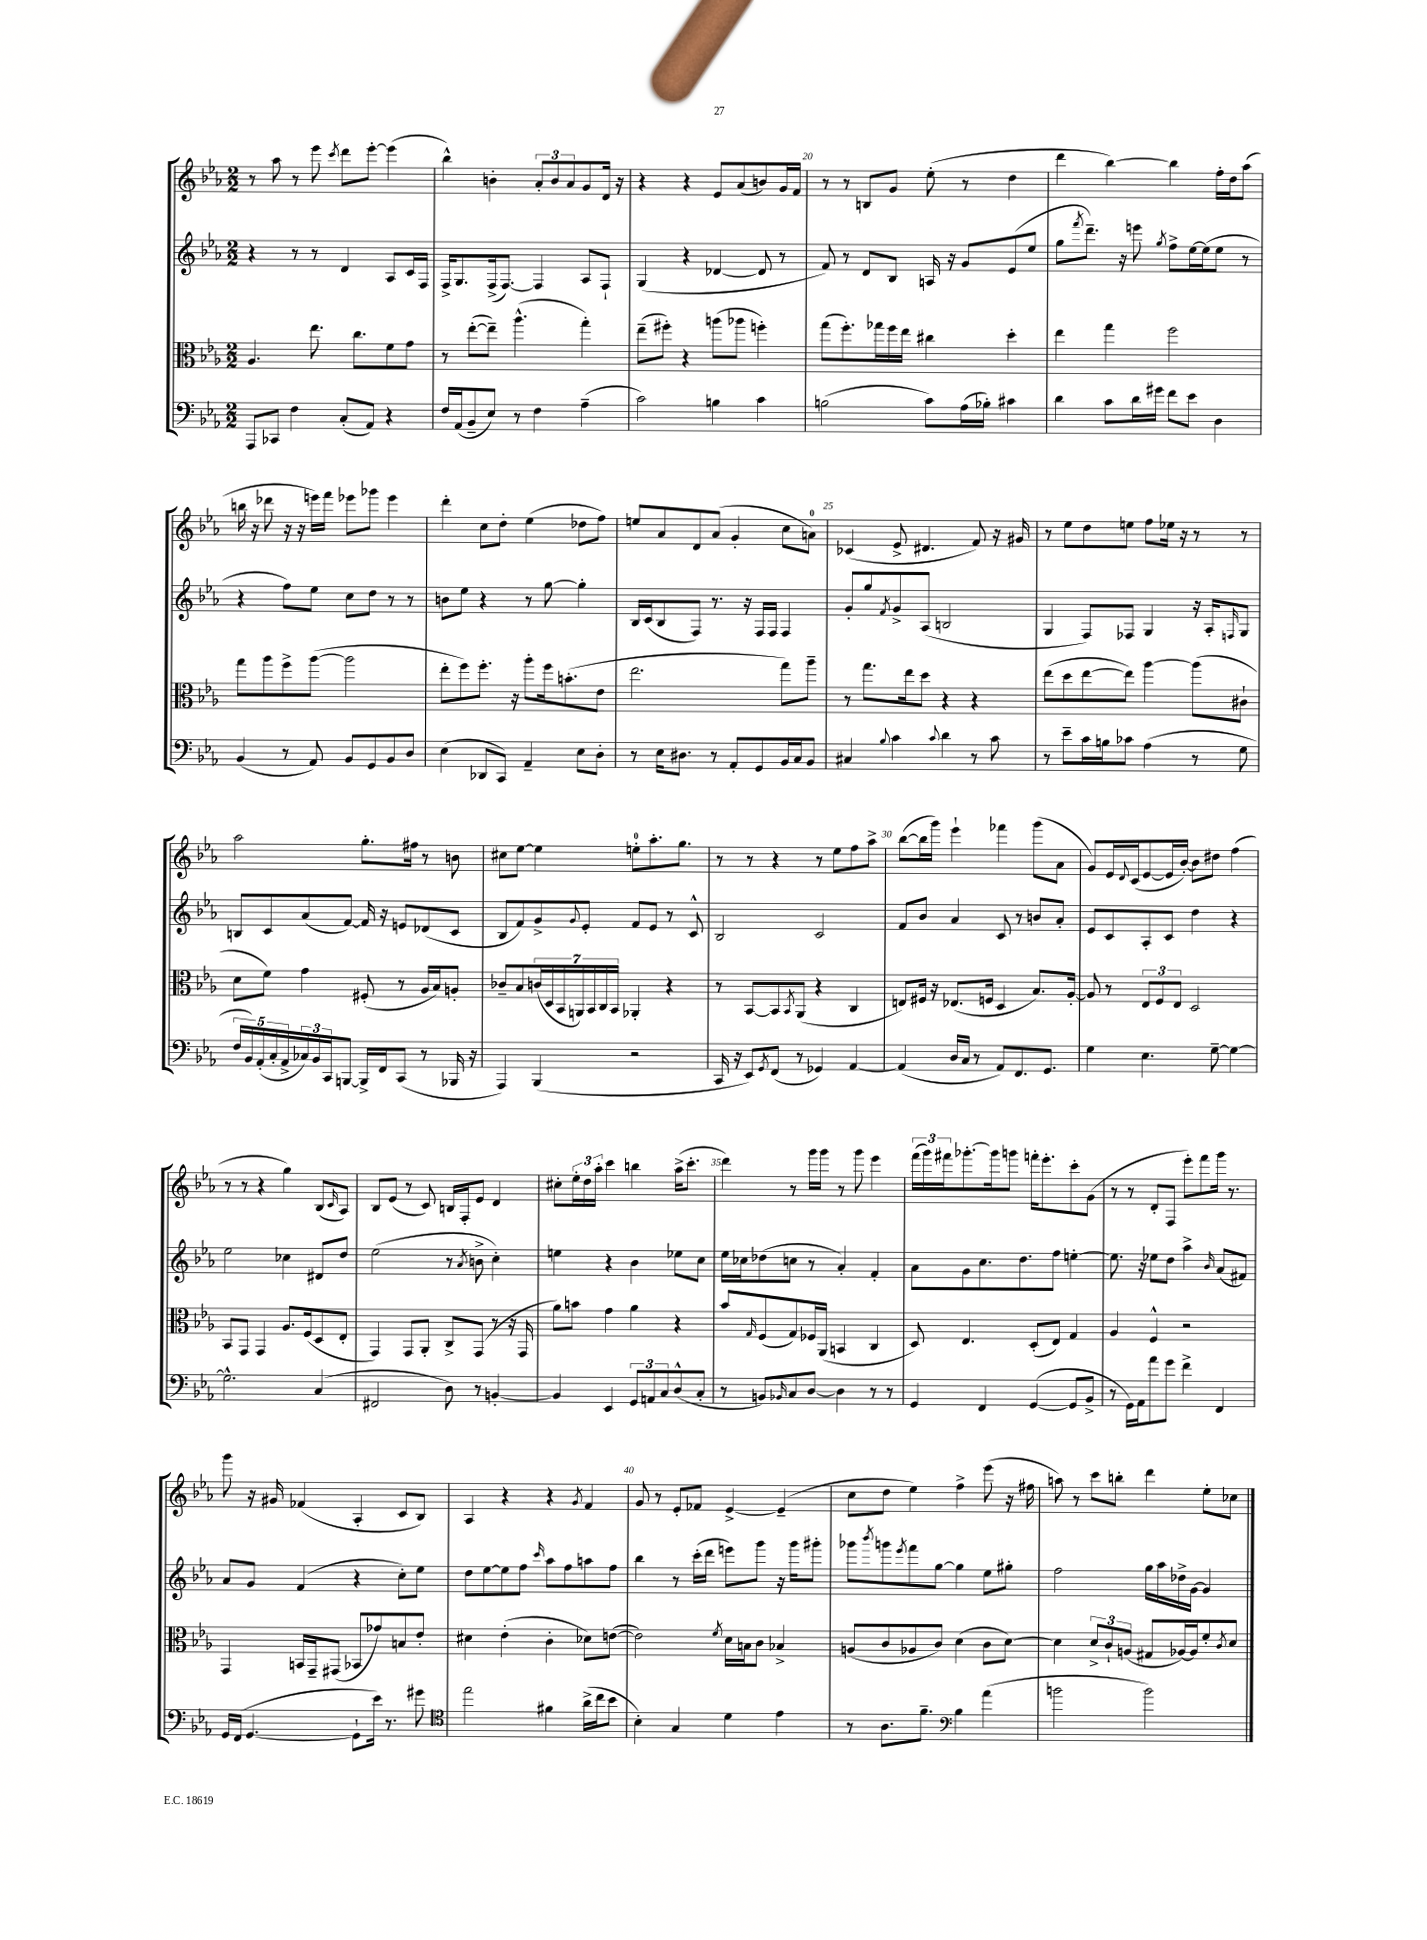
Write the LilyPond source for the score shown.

<<
\new StaffGroup <<
\new Staff = "s0" {
    \clef treble \key ees \major \numericTimeSignature \time 2/2
    r8 aes''8 r8 ees'''8 \acciaccatura { c'''8 } d'''8 ees'''8~-. ees'''4( |
    bes''4-^) b'4-. \tuplet 3/2 { aes'8-. b'8 aes'8 } g'8 d'16 r16 |
    r4 r4 ees'8 aes'8( b'8) g'16 f'16 |
    r8 r8 b8 g'8 ees''8-.( r8 d''4 |
    d'''4 bes''4~) bes''4 f''16-. d''16 aes''8( |
    b''16 r16 des'''8 r16 r16 e'''16) f'''16 ees'''8 ges'''8 ees'''4 |
    d'''4-. c''8 d''8-. ees''4( des''8 f''8) |
    e''8 aes'8 d'8 aes'8( g'4-. c''8 a'8-0) |
    ces'4( ees'8-> dis'4. f'8) r16 gis'16 |
    r8 ees''8 d''8 e''8 f''8 ees''16 r16 r8 r8 |
    aes''2 g''8.-. fis''16 r8 b'8 |
    cis''8 ees''8~ ees''4 e''8-0-. aes''8.-. g''8. |
    r8 r8 r4 r8 ees''8 f''8 aes''8-> |
    bes''8~( bes''16 g'''16) ees'''4-! fes'''4 g'''8( aes'8 |
    g'8) ees'16 \appoggiatura { d'8 } c'16( ees'8~ ees'16 bes'16~-.) bes'8 dis''8 f''4( |
    r8 r8 r4 g''4) bes8( \grace { c'16 } aes8) |
    bes8 ees'8( r8 c'8) b16 f16-. ees'8 d'4 |
    cis''8-. \tuplet 3/2 { ees''16-. d''16 aes''16-. } c'''4 b''4 aes''16->( c'''8.-. |
    d'''4) r8 g'''16 g'''16 r8 g'''8 ees'''4 |
    \tuplet 3/2 { f'''16( g'''16) fis'''16 } ges'''8.~-. ges'''16 g'''8 f'''16-. ees'''8.-. c'''8-. g'8( |
    r8 r8 d'8-. f8 ees'''8-.) f'''8 g'''16 r8. |
    g'''8 r16 gis'16 fes'4( aes4-. c'8 bes8) |
    aes4 r4 r4 \acciaccatura { g'8 } f'4 |
    g'8 r8 ees'8-. fes'8 ees'4~-> ees'4--( |
    c''8 d''8 ees''4) f''4-> ees'''8( r16 fis''16 |
    a''8) r8 c'''8 b''8-. d'''4 ees''8-. ces''8 \bar "|." |
}
\new Staff = "s1" {
    \clef treble \key ees \major \numericTimeSignature \time 2/2
    r4 r8 r8 d'4 aes8 c'16 f16 |
    f16-> g8. f16->( f8.~) f4 aes8 f8-! |
    g4( r4 des'4~ des'8 r8 |
    f'8) r8 d'8 bes8 a16 r16 g'8 ees'8( ees''8 |
    g''8 \acciaccatura { f'''8 } d'''8.--) r16 e'''8 \acciaccatura { g''8 } f''8-> ees''16~ ees''16( ees''8 r8 |
    r4 f''8) ees''8 c''8 d''8 r8 r8 |
    b'8 ees''8 r4 r8 g''8~ g''4-. |
    bes16 c'16( bes8 f8) r8. r16 f16 f16 f4 |
    g'8-. g''8 \acciaccatura { f'8 } g'8-> aes8( b2 |
    g4 f8) fes8 g4 r16 aes16-. \grace { f16 } g8 |
    b8 c'8 aes'8( f'8~) f'16 r16 e'8 des'8( c'8 |
    bes8 f'8) g'8-> \appoggiatura { g'8 } ees'8-. f'8 ees'8 r8 c'8-^ |
    bes2 c'2 |
    f'8 bes'8 aes'4 c'8 r8 b'8 aes'8-. |
    ees'8 c'8 aes8-. c'8 d''4 r4 |
    ees''2 ces''4 dis'8 d''8 |
    ees''2( r8 \acciaccatura { aes'8 } b'8-> c''4-.) |
    e''4 r4 bes'4 ees''8 c''8 |
    ees''16 ces''16 des''8( c''8 r8 aes'4-.) f'4-. |
    aes'8 g'8 c''8. d''8. f''8 e''4~-. |
    e''8. r16 ees''8 d''8 aes''4-> \grace { bes'16 } aes'8( fis'8) |
    aes'8 g'8 f'4( r4 c''8-.) ees''8 |
    d''8 ees''8~ ees''8 f''8 \grace { c'''16 } aes''8 f''8 a''8 f''8 |
    bes''4 r8 c'''16-.( d'''16 e'''8) g'''8 r16 g'''16 gis'''8-. |
    ges'''8 \acciaccatura { bes'''8 } g'''8 \acciaccatura { ees'''8 } f'''8 g''8~ g''4 ees''8 gis''8-. |
    f''2 g''16 aes''16 des''16-> g'16~ g'4 \bar "|." |
}
\new Staff = "s2" {
    \clef alto \key ees \major \numericTimeSignature \time 2/2
    aes4. ees''8. c''8. f'8 g'8 |
    r8 ees''8~-.( ees''8--) aes''4.-^( g''4-.) |
    ees''8--( fis''8-.) r4 a''8( aes''8 f''4-.) |
    g''8( f''8.-.) ges''16 f''16 ees''16 cis''4 d''4-. |
    ees''4 g''4 f''2 |
    g''8 aes''8 f''8-> aes''8~( aes''2 |
    ees''8-. f''8) f''8.-. r16 aes''8-. f''16 b'8.-.( ees'8 |
    ees''2. g''8) aes''8-- |
    r8 g''8. ees''16 d''8 r4 r4 |
    ees''8( d''8 ees''8~ ees''8) aes''4~ aes''8( cis'8-! |
    d'8 f'8) g'4 fis8-.( r8 aes16 bes16) a8-. |
    ces'8-- bes8 \tuplet 7/4 { c'16( d16 bes,16 a,16) bes,16 c16 bes,16 } aes,4-. r4 |
    r8 bes,8~ bes,8 \acciaccatura { bes,8 } aes,8( r4 c4 |
    e8) fis16 r16 ees8.( f16 d4 bes8.) aes16~-. |
    aes8 r8 \tuplet 3/2 { ees8 f8 ees8 } d2 |
    bes,8 g,8 g,4 aes8. f16( d8 ees8-. |
    g,4) g,8 aes,8-. c8-> g,8( r8 r16 g,16 |
    aes'8) b'8 g'4 aes'4 r4 |
    bes'8 \grace { g16 } f8( g8) fes16 aes,16( b,4 c4 |
    d8) ees4. d8-.( ees8) g4 |
    aes4 f4-^ r2 |
    g,4 b,16 g,16-- gis,8( bes,8 ges'8) b8 ees'8-. |
    dis'4 ees'4-.( c'4-. des'8) e'8~( |
    e'2) \acciaccatura { f'8 } d'16 b16 c'8 bes4-> |
    a8( c'8 aes8 c'8) d'4( c'8 d'8~) |
    d'4 \tuplet 3/2 { d'8-> c'8-! a8( } gis8 aes16~) aes16 f'8-. \acciaccatura { c'8 } d'8 \bar "|." |
}
\new Staff = "s3" {
    \clef bass \key ees \major \numericTimeSignature \time 2/2
    aes,,8 ces,8 f4 c8-.( aes,8) r4 |
    f16 aes,16( bes,8-- ees8) r8 f4 aes4--( |
    c'2) b4 c'4 |
    b2( c'8) aes16( bes16-.) cis'4 |
    d'4 c'8 d'16 gis'16 f'8 ees'8 d4 |
    bes,4( r8 aes,8) bes,8 g,8 bes,8 d8 |
    ees4( des,8 c,8) aes,4-- ees8 d8-. |
    r8 ees16 dis8. r8 aes,8-. g,8 bes,16 c16 bes,8 |
    cis4 \appoggiatura { bes8 } c'4 \appoggiatura { c'8 } d'4 r8 c'8 |
    r8 ees'8-- c'16 b16 ces'8 aes4( r8 g8 |
    \tuplet 5/4 { f16 bes,16) aes,16-.( c16-. aes,16-> } \tuplet 3/2 { ces16) bes,16 c,16 } b,,8~ b,,16-> f,16 c,8( r8 bes,,16 r16 |
    aes,,4) bes,,4( r2 |
    c,16 r16 ees,8) \acciaccatura { g,8 } f,8( r8 ges,4) aes,4~ |
    aes,4( d16 c16 r8 aes,8) f,8. g,8. |
    g4 ees4. g8~-- g4~ |
    g2.-^ c4( |
    fis,2 d8) r8 b,4~-. |
    b,4 ees,4 \tuplet 3/2 { g,8 a,8 c8 } d8-^( c8-. |
    r8 b,8) \grace { bes,16 } c8 d8~ d4 r8 r8 |
    g,4 f,4 g,4~( g,8 bes,8-> |
    r8 g,16) aes,16 aes'8 g'8 f'4-> f,4 |
    g,16 f,16( g,4.~ g,8-! ees'16) r8. gis'8 |
    \clef tenor ees''2 fis'4 aes'16->( c''16 bes'8 |
    bes4-.) g4 d'4 ees'4 |
    r8 aes8. f'8.-- \clef bass bes4 aes'4( |
    b'2 b'2) \bar "|." |
}
>>
>>
\layout { \context { \Score currentBarNumber = #17 \override BarNumber.break-visibility = ##(#f #t #t) barNumberVisibility = #(every-nth-bar-number-visible 5) } }
